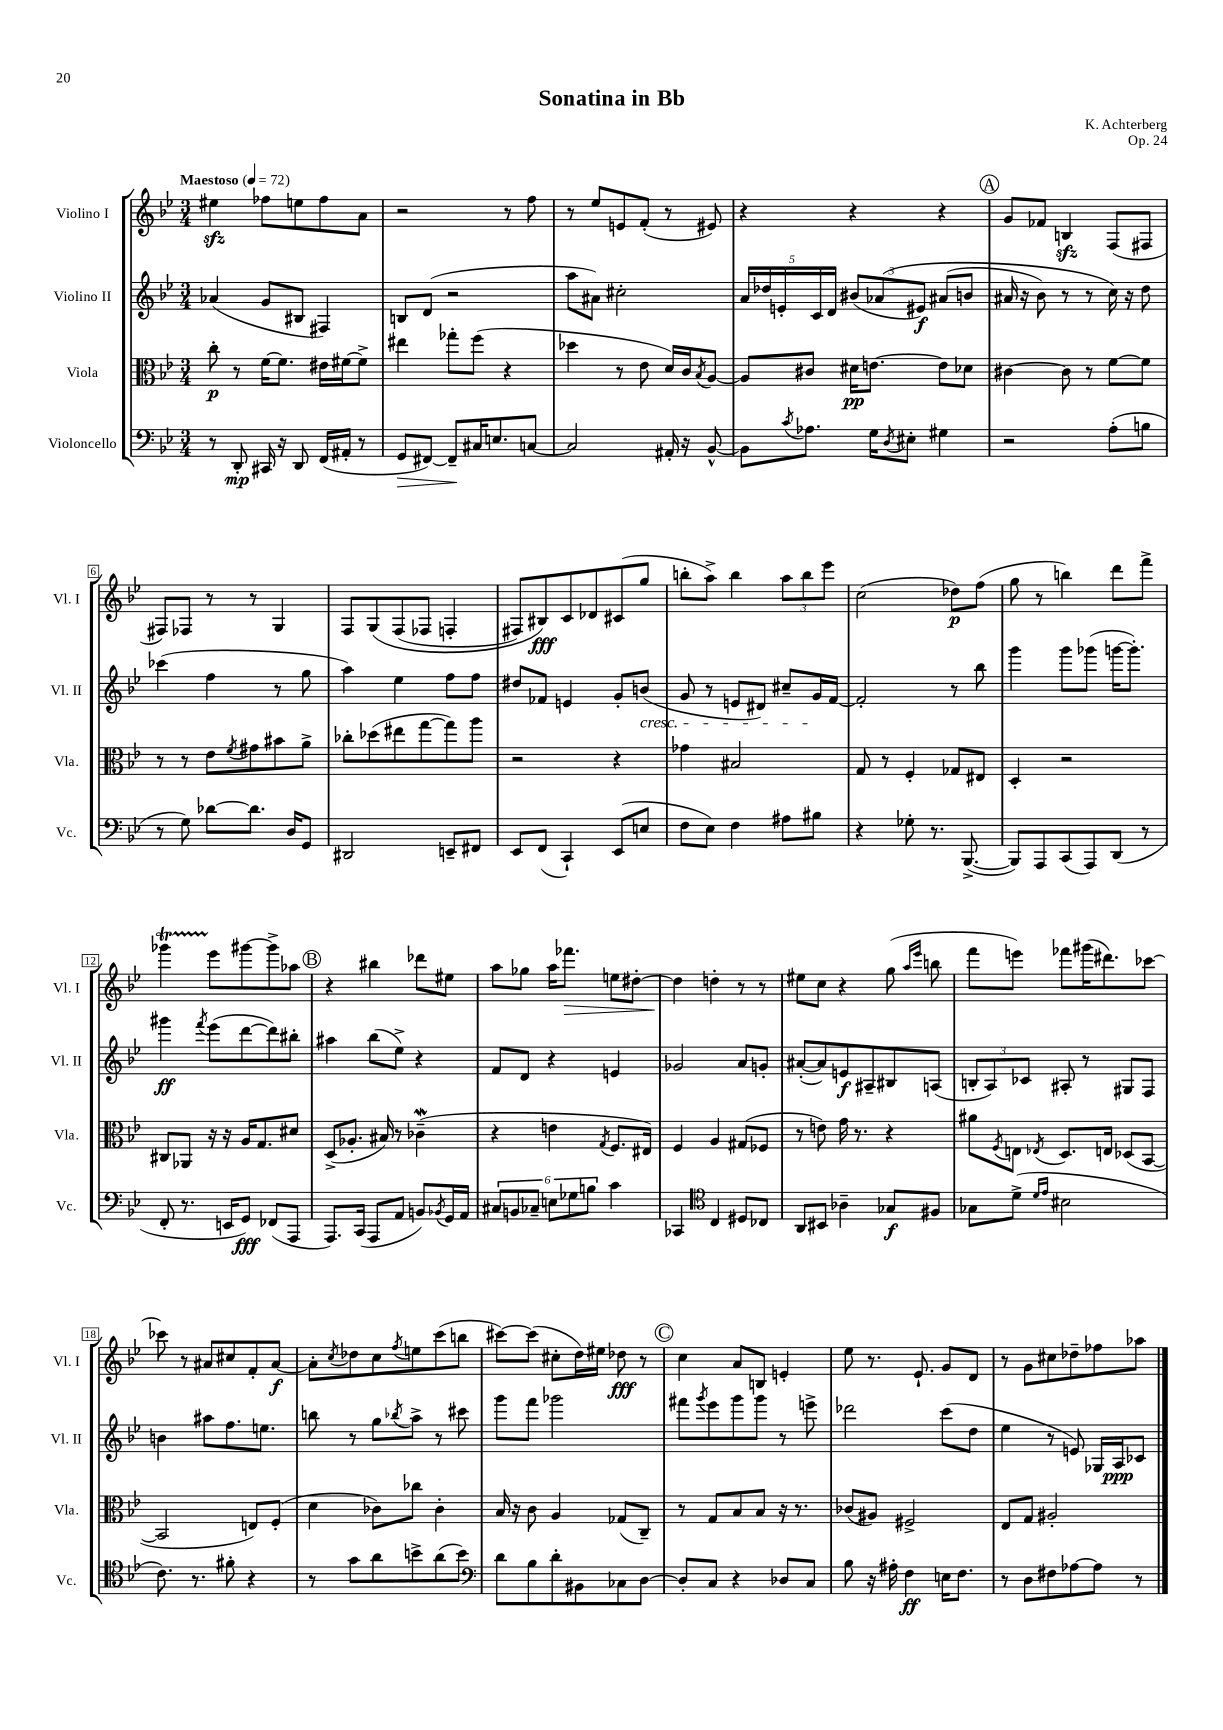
\header { title = "Sonatina in Bb" composer = "K. Achterberg" opus = "Op. 24" }
<<
\new StaffGroup <<
\new Staff = "s0" \with { instrumentName = "Violino I" shortInstrumentName = "Vl. I" } {
    \clef treble \key bes \major \numericTimeSignature \time 3/4 \tempo "Maestoso" 4 = 72
    eis''4\sfz fes''8 e''8 fes''8 a'8 |
    r2 r8 f''8 |
    r8 ees''8 e'8 f'8-.( r8 eis'8) |
    r4 r4 r4 |
    \mark \markup { \circle "A" } g'8 fes'8 b4\sfz f8( fis8 |
    fis8) fes8 r8 r8 g4 |
    f8 g8\( f8( fes8 f4-. |
    fis8) bis8\fff\) c'8 des'8 cis'8( g''8 |
    b''8-. a''8->) b''4 \tuplet 3/2 { a''8 b''8 ees'''8 } |
    c''2( des''8\p) f''8( |
    g''8 r8 b''4) d'''8 f'''8-> |
    ges'''4\startTrillSpan ees'''8\stopTrillSpan gis'''8~ gis'''8-> aes''8 |
    \mark \markup { \circle "B" } r4 bis''4 des'''8 eis''8 |
    a''8 ges''8 a''16 fes'''8.\> e''8 dis''8~-. |
    dis''4\! d''4-. r8 r8 |
    eis''8 c''8 r4 g''8( \grace { a''16 ees'''16 } b''8 |
    f'''8 e'''8) fes'''8 gis'''16( dis'''8.) ces'''8~ |
    ces'''8 r8 ais'8 cis''8 f'8-. ais'8~\f |
    ais'8-. \acciaccatura { c''8 } des''8 c''8 \acciaccatura { f''8 } e''8 c'''8( b''8 |
    cis'''8~) cis'''8( cis''8-. d''16) eis''16 des''8\fff r8 |
    \mark \markup { \circle "C" } c''4 a'8 b8 e'4-. |
    ees''8 r8. ees'8.-! g'8 d'8 |
    r8 g'8 cis''8 des''8-- fes''8 aes''8 \bar "|." |
}
\new Staff = "s1" \with { instrumentName = "Violino II" shortInstrumentName = "Vl. II" } {
    \clef treble \key bes \major \numericTimeSignature \time 3/4
    aes'4( g'8 bis8 fis4) |
    b8 d'8( r2 |
    a''8 ais'8) cis''2-. |
    \tuplet 5/4 { a'16 des''16 e'16-. c'16 d'16 } \tuplet 3/2 { bis'8( aes'8\( eis'8\f) } ais'8( b'8 |
    \mark \markup { \circle "A" } ais'16 r16 bes'8) r8 r8 c''16\) r16 d''8 |
    ces'''4( f''4 r8 g''8 |
    a''4) ees''4 f''8 f''8 |
    dis''8 fes'8 e'4 g'8-. b'8\cresc( |
    g'8 r8 e'8 dis'8) cis''8-- g'16\! f'16~ |
    f'2-. r8 bes''8 |
    g'''4 g'''8 ges'''8( g'''16~ g'''8.-.) |
    gis'''4\ff \acciaccatura { f'''8 } ees'''8( d'''8~ d'''8) bis''8-. |
    \mark \markup { \circle "B" } ais''4 bes''8( ees''8->) r4 |
    f'8 d'8 r4 e'4 |
    ges'2 a'8 g'8-. |
    ais'8~-.( ais'8) e'8\f ais8-- bis8 a8( |
    \tuplet 3/2 { b8-. a8) ces'8 } ais8-. r8 gis8 f8 |
    b'4 ais''8 f''8. e''8. |
    b''8 r8 g''8 \acciaccatura { bes''8 } a''8-> r8 cis'''8 |
    g'''8 f'''8 ges'''2 |
    \mark \markup { \circle "C" } fis'''8 \acciaccatura { g'''8 } ees'''8 g'''8 g'''8 r8 e'''8-> |
    des'''2 c'''8( d''8 |
    ees''4 r8 e'8) ges16 a16\ppp ces'8 \bar "|." |
}
\new Staff = "s2" \with { instrumentName = "Viola" shortInstrumentName = "Vla." } {
    \clef alto \key bes \major \numericTimeSignature \time 3/4
    c''8-.\p r8 f'16~ f'8. eis'16 fis'16~ fis'8-> |
    eis''4 ges''8-. f''8( r4 |
    des''4 r8 ees'8 d'16) c'16 \acciaccatura { bes8 } a8~ |
    a8 cis'8 dis'16\pp e'8.~ e'8 des'8 |
    \mark \markup { \circle "A" } cis'4~ cis'8 r8 f'8~ f'8 |
    r8 r8 ees'8 \acciaccatura { f'8 } gis'8 bis'8 a'8-> |
    ces''8-. des''8( eis''8 g''8~ g''8) a''8 |
    r2 r4 |
    ges'4 bis2 |
    g8 r8 f4-. ges8 eis8 |
    d4-. r2 |
    cis8 aes,8 r16 r16 a16 g8. dis'8 |
    \mark \markup { \circle "B" } d8->( aes8.-. bis16) r8 ces'4--\mordent( |
    r4 e'4 \acciaccatura { g8 } f8. eis16) |
    f4 a4 gis8( fes8 |
    r8 e'8) g'16 r8. r4 |
    ais'8 \acciaccatura { f8 } e8 \acciaccatura { ees8 } d8. e16 des8( bes,8~ |
    bes,2 e8) f8-.( |
    d'4 ces'8) ces''8 ces'4-. |
    bes16 r16 c'8 a4 ges8( c8--) |
    \mark \markup { \circle "C" } r8 g8 bes8 bes8 r16 r8. |
    ces'8( ais8) fis2-> |
    ees8 g8 ais2-. \bar "|." |
}
\new Staff = "s3" \with { instrumentName = "Violoncello" shortInstrumentName = "Vc." } {
    \clef bass \key bes \major \numericTimeSignature \time 3/4
    r8 d,8-.\mp cis,16 r16 d,8 f,16( ais,16-. r8 |
    g,8\> fis,8~) fis,8--\! cis16 e8. c8~ |
    c2 ais,16-. r16 bes,8~-^ |
    bes,8 \acciaccatura { c'8 } aes8. g16 \acciaccatura { d8 } eis8-. gis4 |
    \mark \markup { \circle "A" } r2 a8-.( b8 |
    r8 g8) des'8~ des'8. d16 g,8 |
    dis,2 e,8-- fis,8 |
    ees,8 f,8( c,4-!) ees,8( e8 |
    f8 ees8) f4 ais8 bis8 |
    r4 ges8-. r8. bes,,8.~->( |
    bes,,8) a,,8 c,8( a,,8) d,8( r8 |
    f,8-. r8. e,16 g,8\fff) fes,8( a,,8 |
    \mark \markup { \circle "B" } a,,8.) c,16( a,,8 a,8 b,8) \acciaccatura { bes,8 } g,16 a,16 |
    \tuplet 6/4 { cis8 b,8 ces8-- e8 ges8 b8 } c'4 |
    ces,4 \clef tenor c4 dis8 ces8 |
    a,8 bis,8 aes4-- ges8\f fis8 |
    ges8 d'8->( \grace { d'16 ees'16 } bis2 |
    c'8.) r8. fis'8-. r4 |
    r8 g'8 a'8 b'8-> a'8( b'8) |
    \clef bass d'8 bes8 d'8-. bis,8 ces8 d8~ |
    \mark \markup { \circle "C" } d8-. c8 r4 des8 c8 |
    bes8 r16 ais16-. f4\ff e16 f8. |
    r8 d8 fis8 aes8~ aes8 r8 \bar "|." |
}
>>
>>
\layout { \context { \Score \override BarNumber.stencil = #(make-stencil-boxer 0.1 0.3 ly:text-interface::print) } }
